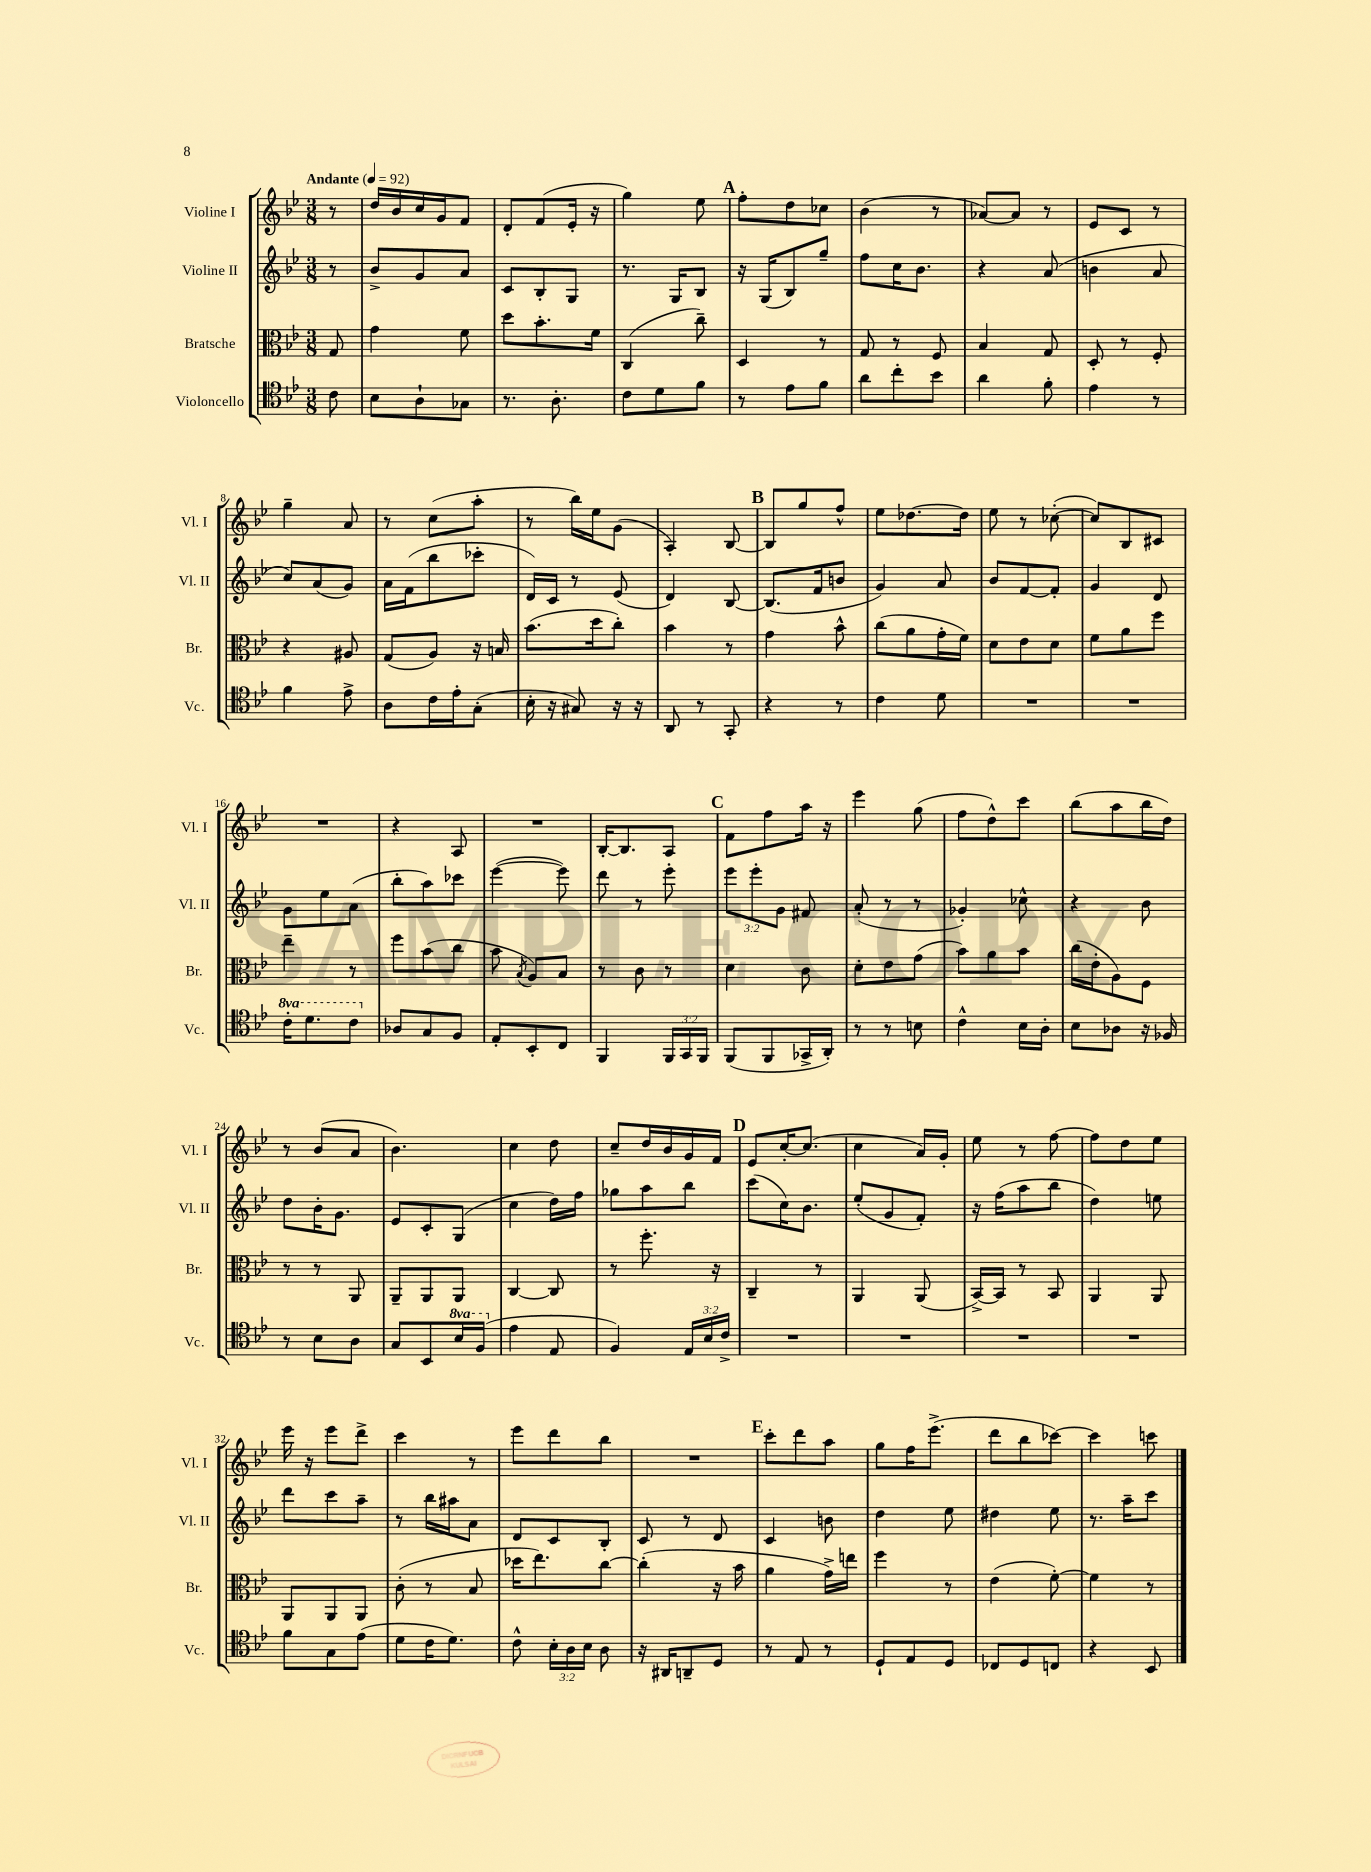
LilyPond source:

<<
\new StaffGroup <<
\new Staff = "s0" \with { instrumentName = "Violine I" shortInstrumentName = "Vl. I" } {
    \clef treble \key bes \major \numericTimeSignature \time 3/8 \partial 8 \tempo "Andante" 4 = 92
    \autoBeamOff r8 |
    d''16[ bes'16 c''16 g'16 f'8] |
    d'8[-. f'8( ees'16]-. r16 |
    g''4) ees''8 |
    \mark \markup { \bold "A" } f''8[-. d''8 ces''8] |
    bes'4( r8 |
    aes'8[~) aes'8] r8 |
    ees'8[ c'8] r8 |
    g''4-- a'8 |
    r8 c''8[( a''8]-. |
    r8 bes''16[) ees''16 g'8]( |
    a4-.) bes8~ |
    \mark \markup { \bold "B" } bes8[ g''8 f''8]-^ |
    ees''8[ des''8.~ des''16] |
    ees''8 r8 ces''8~-.( |
    ces''8[) bes8 cis'8] |
    R4. |
    r4 a8 |
    R4. |
    bes16[~-. bes8. a8] |
    \mark \markup { \bold "C" } f'8[ f''8 a''16] r16 |
    ees'''4 g''8( |
    f''8[ d''8-^) c'''8] |
    bes''8[( a''8 bes''16 d''16]) |
    r8 bes'8[( a'8] |
    bes'4.) |
    c''4 d''8 |
    c''8[-- d''16 bes'16 g'16 f'16] |
    \mark \markup { \bold "D" } ees'8[ c''16~-. c''8.]( |
    c''4 a'16[) g'16]-. |
    ees''8 r8 f''8~ |
    f''8[ d''8 ees''8] |
    ees'''16 r16 ees'''8[ d'''8]-> |
    c'''4 r8 |
    ees'''8[ d'''8 bes''8] |
    R4. |
    \mark \markup { \bold "E" } c'''8[-. d'''8 a''8] |
    g''8[ f''16 ees'''8.]->( |
    d'''8[ bes''8 ces'''8]~) |
    ces'''4 c'''8 \bar "|." |
}
\new Staff = "s1" \with { instrumentName = "Violine II" shortInstrumentName = "Vl. II" } {
    \clef treble \key bes \major \numericTimeSignature \time 3/8 \override Staff.TupletNumber.text = #tuplet-number::calc-fraction-text \partial 8
    \autoBeamOff r8 |
    bes'8[-> g'8 a'8] |
    c'8[ bes8-. g8] |
    r8. g16[ bes8] |
    \mark \markup { \bold "A" } r16 g16[( bes8) g''8]-- |
    f''8[ c''16 bes'8.] |
    r4 a'8( |
    b'4 a'8 |
    c''8[) a'8( g'8]) |
    a'16[ f'16( bes''8 ces'''8]-. |
    d'16[) c'16] r8 ees'8( |
    d'4) bes8~ |
    \mark \markup { \bold "B" } bes8.[( f'16 b'8] |
    g'4) a'8 |
    bes'8[ f'8~ f'8]-. |
    g'4 d'8 |
    g'8[ ees''8 a'8]( |
    bes''8[-. a''8) ces'''8] |
    ees'''4~( ees'''8) |
    d'''8 r8 ees'''8-. |
    \mark \markup { \bold "C" } \tuplet 3/2 { ees'''8[ ees'''8-. g'8] } fis'8 |
    a'8-.( r8 r8 |
    ges'4-.) ces''8-^ |
    r4 bes'8 |
    d''8[ bes'16-. g'8.] |
    ees'8[ c'8-. g8]( |
    c''4 d''16[) f''16] |
    ges''8[ a''8 bes''8] |
    \mark \markup { \bold "D" } c'''8[( c''16) bes'8.] |
    ees''8[-.( g'8 f'8]-.) |
    r16 f''16[( a''8 bes''8] |
    d''4) e''8 |
    d'''8[ c'''8 a''8]-- |
    r8 bes''16[ ais''16 a'8] |
    d'8[ c'8 bes8]-. |
    c'8 r8 d'8 |
    \mark \markup { \bold "E" } c'4 b'8 |
    d''4 ees''8 |
    dis''4 ees''8 |
    r8. a''16[-- c'''8] \bar "|." |
}
\new Staff = "s2" \with { instrumentName = "Bratsche" shortInstrumentName = "Br." } {
    \clef alto \key bes \major \numericTimeSignature \time 3/8 \partial 8
    \autoBeamOff g8 |
    g'4 f'8 |
    d''8[ bes'8.-. f'16] |
    c4( c''8--) |
    \mark \markup { \bold "A" } d4 r8 |
    g8 r8 f8 |
    bes4 g8 |
    d8-. r8 f8-. |
    r4 ais8 |
    g8[( a8]) r16 b16 |
    bes'8.[( d''16 c''8]-.) |
    bes'4 r8 |
    \mark \markup { \bold "B" } g'4 bes'8-^ |
    c''8[( a'8 g'16-. f'16]) |
    d'8[ ees'8 d'8] |
    f'8[ a'8 f''8] |
    ees''4-- r8 |
    f''8[ bes'8( c''8] |
    bes'8 \acciaccatura { bes8 } a8[) bes8] |
    r8 c'8 r8 |
    \mark \markup { \bold "C" } d'4 c'8 |
    d'8[-. ees'8 g'8]( |
    bes'8[) a'8 bes'8] |
    c''16[( ees'16-. a8) f8] |
    r8 r8 a,8 |
    a,8[-- a,8 a,8] |
    c4~ c8 |
    r8 f''8.-. r16 |
    \mark \markup { \bold "D" } c4-- r8 |
    a,4 a,8( |
    bes,16[~->) bes,16] r8 bes,8 |
    a,4 a,8 |
    a,8[ a,8 a,8] |
    c'8-.( r8 bes8 |
    des''16[ ees''8.) c''8]~ |
    c''4-.( r16 bes'16 |
    \mark \markup { \bold "E" } a'4 g'16[->) e''16] |
    f''4 r8 |
    ees'4( f'8~-.) |
    f'4 r8 \bar "|." |
}
\new Staff = "s3" \with { instrumentName = "Violoncello" shortInstrumentName = "Vc." } {
    \clef tenor \key bes \major \numericTimeSignature \time 3/8 \override Staff.TupletNumber.text = #tuplet-number::calc-fraction-text \set Staff.ottavationMarkups = #ottavation-simple-ordinals \partial 8
    \autoBeamOff c'8 |
    bes8[ a8-! ges8] |
    r8. a8.-. |
    c'8[ d'8 f'8] |
    \mark \markup { \bold "A" } r8 ees'8[ f'8] |
    a'8[ c''8-. bes'8] |
    a'4 f'8-. |
    ees'4 r8 |
    f'4 ees'8-> |
    a8[ c'16 ees'16-. g8]-.( |
    bes16-. r16 gis8) r16 r16 |
    a,8 r8 g,8-. |
    \mark \markup { \bold "B" } r4 r8 |
    c'4 d'8 |
    R4. |
    R4. |
    \ottava #1 c''16[-. d''8. c''8] \ottava #0 |
    aes8[ g8 f8] |
    ees8[-. bes,8-. c8] |
    f,4 \tuplet 3/2 { f,16[ g,16 f,16] } |
    \mark \markup { \bold "C" } f,8[( f,8 ges,16-> a,16]-.) |
    r8 r8 b8 |
    c'4-^ bes16[ a16]-. |
    bes8[ aes8] r16 fes16 |
    r8 bes8[ a8] |
    g8[ bes,8 \ottava #1 bes'16 f'16]( \ottava #0 |
    ees'4 ees8 |
    f4) \tuplet 3/2 { ees16[ bes16 c'16]-> } |
    \mark \markup { \bold "D" } R4. |
    R4. |
    R4. |
    R4. |
    f'8[ g8 ees'8]( |
    d'8[ c'16 d'8.]) |
    c'8-^ \tuplet 3/2 { bes16[-. a16 bes16] } a8 |
    r16 ais,16[ a,8-- d8] |
    \mark \markup { \bold "E" } r8 ees8 r8 |
    d8[-! ees8 d8] |
    ces8[ d8 c8] |
    r4 bes,8 \bar "|." |
}
>>
>>
